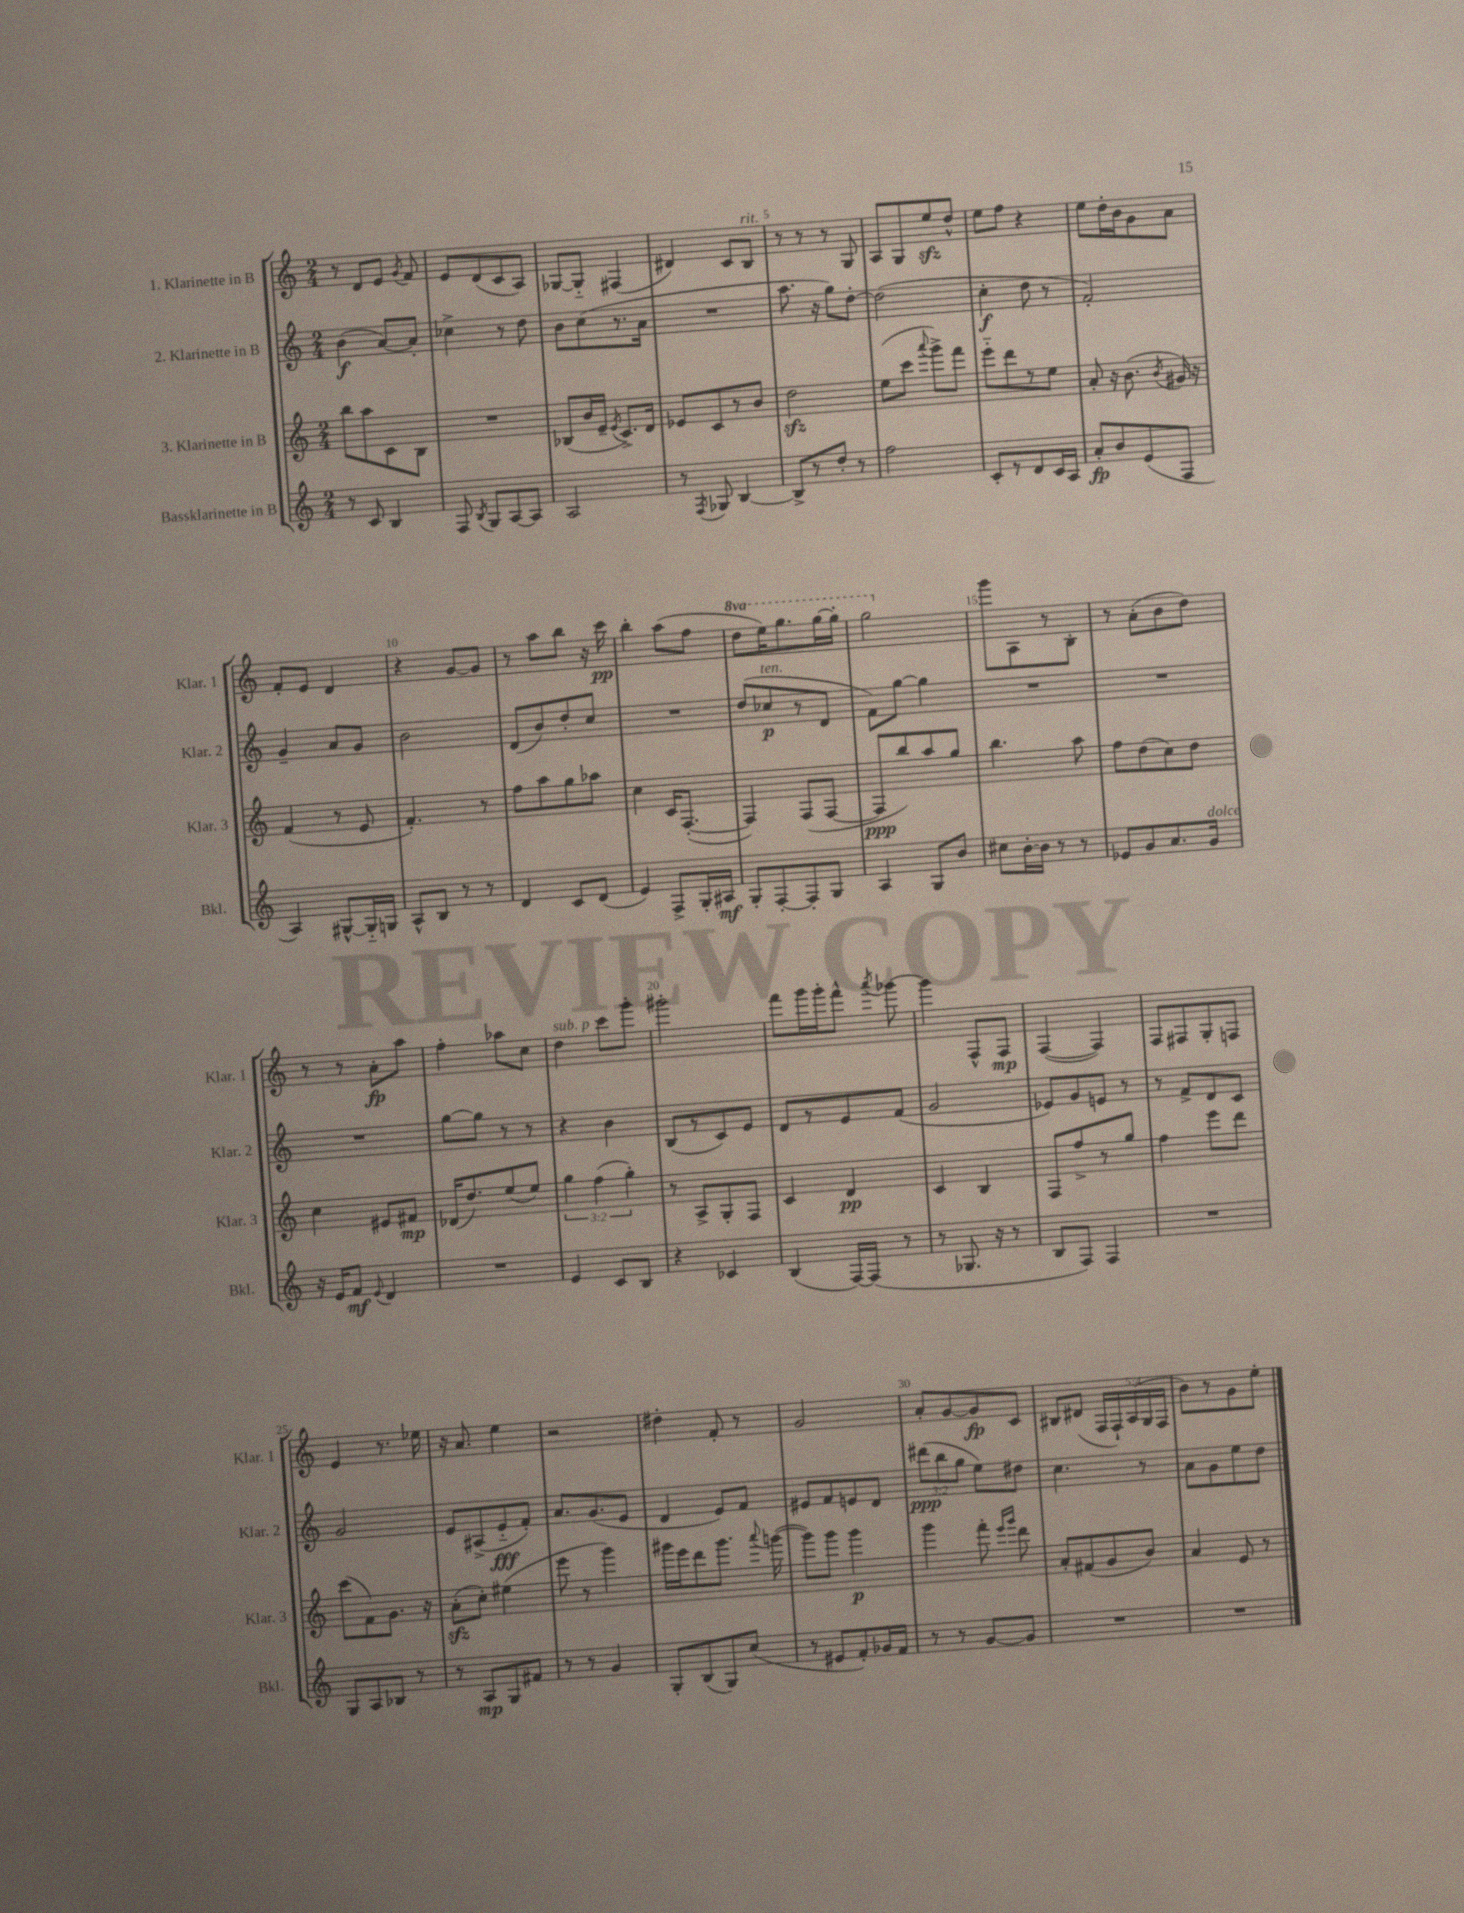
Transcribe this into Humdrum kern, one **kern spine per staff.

**kern	**dynam	**kern	**dynam	**kern	**dynam	**kern	**dynam
*part4	*part4	*part3	*part3	*part2	*part2	*part1	*part1
*staff4	*staff4	*staff3	*staff3	*staff2	*staff2	*staff1	*staff1
*I"Bassklarinette in B	*	*I"3. Klarinette in B	*	*I"2. Klarinette in B	*	*I"1. Klarinette in B	*
*I'Bkl.	*	*I'Klar. 3	*	*I'Klar. 2	*	*I'Klar. 1	*
*clefG2	*	*clefG2	*	*clefG2	*	*clefG2	*
*k[]	*	*k[]	*	*k[]	*	*k[]	*
*M2/4	*	*M2/4	*	*M2/4	*	*M2/4	*
=1	=1	=1	=1	=1	=1	=1	=1
8r	.	8bb\L	.	(4b\	f	8r	.
8c/	.	8aa\	.	.	.	8d/L	.
4B/	.	8c\	.	[8a/L)	.	8e/J	.
.	.	.	.	.	.	8qg/	.
.	.	8B\J	.	8a'/J]	.	8f/	.
=2	=2	=2	=2	=2	=2	=2	=2
8F/	.	2r	.	4cc-X^\	.	8e/L	.
8qB/	.	.	.	.	.	.	.
8G/L	.	.	.	.	.	(8d/	.
[8A/	.	.	.	8r	.	8c/	.
8A/J]	.	.	.	8dd\	.	8A/J)	.
=3	=3	=3	=3	=3	=3	=3	=3
2A/	.	(8B-X/L	.	8b\L	.	[8G-X/L	.
.	.	16b/L	.	(8cc\	.	8G-/J]	.
.	.	16e~/JJ	.	.	.	.	.
.	.	8qe/	.	.	.	.	.
.	.	8.c^/L)	.	8.r	.	(4F#X/	.
.	.	16d/Jk	.	16a\Jk	.	.	.
=4	=4	=4	=4	=4	=4	=4	=4
8r	.	8e-X/L	.	2r	.	4d#X/)	.
8qF/	.	.	.	.	.	.	.
8G-X/	.	8c/	.	.	.	.	.
[4B/	.	8r	.	.	.	8c/L	.
!	!	!	!	!	!	!LO:TX:a:i:t=rit.	!
.	.	8b/J	.	.	.	8B/J	.
=5	=5	=5	=5	=5	=5	=5	=5
8B^/L]	.	2ddzz\	.	8.aa\	.	8r	.
8r	.	.	.	.	.	8r	.
.	.	.	.	16r	.	.	.
8dd'/J	.	.	.	8gg\L)	.	8r	.
8r	.	.	.	[8dd'\J	.	8G/	.
=6	=6	=6	=6	=6	=6	=6	=6
2ff\	.	(8ee\L	.	(2dd\]	.	8A/L	.
.	.	8ccc\J	.	.	.	8G/	.
.	.	8qqaaa/	.	.	.	.	.
.	.	8ggg^\L)	.	.	.	8eezz/	.
.	.	8fff\J	.	.	.	8dd^^/J	.
=7	=7	=7	=7	=7	=7	=7	=7
8c'/L	.	8eee\L	.	4cc'\	f	8ee\L	.
8r	.	8ddd\	.	.	.	8ff\J	.
8d/	.	8r	.	8dd\	.	4r	.
16c/L	.	8ee\J	.	8r	.	.	.
16A/JJ	.	.	.	.	.	.	.
=8	=8	=8	=8	=8	=8	=8	=8
8a'/L	fp	8a'/	.	2f'/)	.	8ee\L	.
8b/	.	16r	.	.	.	16dd'\L	.
.	.	(8.b\	.	.	.	16b\J	.
(8e/	.	.	.	.	.	8g\	.
.	.	8qb/	.	.	.	.	.
8F/J	.	16g#X/)	.	.	.	8a\J	.
.	.	16r	.	.	.	.	.
!!LO:LB:g=z
=9	=9	=9	=9	=9	=9	=9	=9
4A/)	.	(4f/	.	4g~/	.	8f'/L	.
.	.	.	.	.	.	8e/J	.
[8G#X^^/L	.	8r	.	8a/L	.	4d/	.
16G#/L]	.	8e/	.	8g/J	.	.	.
16Gn/JJ	.	.	.	.	.	.	.
=10	=10	=10	=10	=10	=10	=10	=10
8A^^/L	.	4.f'/)	.	2b\	.	4r	.
8B/J	.	.	.	.	.	.	.
8r	.	.	.	.	.	[8g/L	.
8r	.	8r	.	.	.	8g/J]	.
=11	=11	=11	=11	=11	=11	=11	=11
4d/	.	8ff\L	.	(8d/L	.	8r	.
.	.	8aa\	.	8b/)	.	8aa\L	.
8c/L	.	8gg\	.	8dd'/	.	8bb\J	.
(8d/J	.	8aa-X\J	.	8cc/J	.	16r	.
.	.	.	.	.	.	16ccc\	pp
=12	=12	=12	=12	=12	=12	=12	=12
4e/)	.	4cc\	.	2r	.	4bb'\	.
8F^/L	.	16c/KL	.	.	.	(8aa\L	.
.	.	([8.F'/J	.	.	.	.	.
16G'/L	.	.	.	.	.	8ff\J	.
16A#X/JJ	mf	.	.	.	.	.	.
=13	=13	=13	=13	=13	=13	=13	=13
*	*	*	*	*	*	*8va	*
8G'/L	.	4F/])	.	(8dd/L	.	8ddd\L	.
!	!	!	!	!LO:TX:a:i:t=ten.	!	!	!
[8F'/	.	.	.	8cc-X/	p	16eee\K)	.
.	.	.	.	.	.	8.ggg\	.
8F'/]	.	(8F/L	.	8r	.	.	.
8G/J	.	[8F/J	.	8d/J	.	[16ggg\L	.
.	.	.	.	.	.	16ggg'\JJ]	.
=14	=14	=14	=14	=14	=14	=14	=14
4A/	.	8F/L]	ppp	8f\L)	.	2ggg\	.
.	.	8bb/)	.	[8gg\J	.	.	.
8G/L	.	8aa/	.	4gg\]	.	.	.
8b/J	.	8gg/J	.	.	.	.	.
=15	=15	=15	=15	=15	=15	=15	=15
*	*	*	*	*	*	*X8va	*
8cc#X\L	.	4.bb\	.	2r	.	8ggg\L	.
[16b'\L	.	.	.	.	.	8A\	.
16b\JJ]	.	.	.	.	.	.	.
8r	.	.	.	.	.	8r	.
8r	.	8aa\	.	.	.	8B'\J	.
=16	=16	=16	=16	=16	=16	=16	=16
8e-X/L	.	8ff\L	.	2r	.	8r	.
8g/	.	(8dd\	.	.	.	(8a'\L	.
8.a/	.	8cc\)	.	.	.	8b\	.
.	.	8dd\J	.	.	.	8dd\J)	.
!LO:TX:a:i:t=dolce	!	!	!	!	!	!	!
16g/Jk	.	.	.	.	.	.	.
!!LO:LB:g=z
=17	=17	=17	=17	=17	=17	=17	=17
16r	.	4cc\	.	2r	.	8r	.
16e/KL	.	.	.	.	.	.	.
8f/J	mf	.	.	.	.	8r	.
8qqe/	.	.	.	.	.	.	.
4d/	.	8e#X/L	.	.	.	8a'\L	fp
.	.	8f#X/J	mp	.	.	8aa\J	.
=18	=18	=18	=18	=18	=18	=18	=18
2r	.	(16d-X/KL	.	[8gg\L	.	4ff'\	.
.	.	8.dd/)	.	.	.	.	.
.	.	.	.	8gg\J]	.	.	.
.	.	(8ee/	.	8r	.	8aa-X\L	.
.	.	8ee/J)	.	8r	.	8cc\J	.
=19	=19	=19	=19	=19	=19	=19	=19
!	!	!	!	!	!	!LO:TX:a:i:t=sub. p	!
4e/	.	6gg\	.	4r	.	4dd\	.
.	.	(6ff\	.	.	.	.	.
8c/L	.	.	.	4b\	.	8ccc\L	.
.	.	6gg'\)	.	.	.	.	.
8B/J	.	.	.	.	.	8ggg'\J	.
=20	=20	=20	=20	=20	=20	=20	=20
4r	.	8r	.	(8B/L	.	2ggg#X'\	.
.	.	8A^/L	.	8r	.	.	.
4c-X/	.	8G'/	.	8c/)	.	.	.
.	.	8F/J	.	8e/J	.	.	.
=21	=21	=21	=21	=21	=21	=21	=21
(4B/	.	4c/	.	8d/L	.	8fff\L	.
.	.	.	.	8r	.	16ggg\L	.
.	.	.	.	.	.	16ggg'\J	.
[16F/LL)	.	4d/	pp	8e/	.	8fff^^\J	.
(16F/JJ]	.	.	.	.	.	.	.
.	.	.	.	.	.	8qaaa/	.
8r	.	.	.	(8f/J	.	[8ggg-X\	.
=22	=22	=22	=22	=22	=22	=22	=22
8r	.	4c/	.	2g/	.	4ggg-\]	.
8.G-X/	.	.	.	.	.	.	.
.	.	4B/	.	.	.	8F^^/L	.
16r	.	.	.	.	.	.	.
8r	.	.	.	.	.	8F/J	mp
=23	=23	=23	=23	=23	=23	=23	=23
8B/L	.	8F/L	.	8e-X/L)	.	([4F/	.
8F/J)	.	8ff^/	.	8g/	.	.	.
4F/	.	8r	.	8en/J	.	4F/])	.
.	.	8gg/J	.	8r	.	.	.
=24	=24	=24	=24	=24	=24	=24	=24
2r	.	4ff\	.	8r	.	8F/L	.
.	.	.	.	8f^/L	.	8F#X/	.
.	.	8eee\L	.	8d/	.	8G'/	.
.	.	8ddd\J	.	8c/J	.	8Fn/J	.
!!LO:LB:g=z
=25	=25	=25	=25	=25	=25	=25	=25
8G/L	.	(8ccc\L	.	2g/	.	4e/	.
8A/	.	8f\)	.	.	.	.	.
8B-X/J	.	8.g\J	.	.	.	8.r	.
8r	.	.	.	.	.	.	.
.	.	16r	.	.	.	16ee-X\	.
=26	=26	=26	=26	=26	=26	=26	=26
8r	.	(8azz'\L	.	8e/L	.	16r	.
.	.	.	.	.	.	8.a/	.
8A/L	mp	8cc'\J)	.	(8A#X^/	.	.	.
8G/	.	(4ee#X\	.	8e/	fff	4ee\	.
8f#X/J	.	.	.	8f'/J)	.	.	.
=27	=27	=27	=27	=27	=27	=27	=27
8r	.	8eee\	.	8.a/L	.	2r	.
8r	.	8r	.	.	.	.	.
.	.	.	.	(8.g/	.	.	.
4g/	.	4ggg\)	.	.	.	.	.
.	.	.	.	8e/J	.	.	.
=28	=28	=28	=28	=28	=28	=28	=28
8G'/L	.	16ggg#X\LL	.	4d/	.	4dd#X'\	.
.	.	16eee\J	.	.	.	.	.
(8B/	.	8ddd\	.	.	.	.	.
8G/)	.	8.ggg#\J	.	8e/L)	.	8f'/	.
(8cc/J	.	.	.	8f/J	.	8r	.
.	.	8qqaaa/	.	.	.	.	.
.	.	([16gggn\	.	.	.	.	.
=29	=29	=29	=29	=29	=29	=29	=29
8r	.	8ggg\L])	.	8e#X/L	.	2g/	.
8e#X/L	.	8ggg\J	.	8f/	.	.	.
8f'/)	.	4ggg\	p	8en/	.	.	.
16g-X/L	.	.	.	8d/J	.	.	.
16f/JJ	.	.	.	.	.	.	.
=30	=30	=30	=30	=30	=30	=30	=30
8r	.	4ggg\	.	(12ddd#X\L	ppp	8a'/L	.
.	.	.	.	12bb\	.	.	.
8r	.	.	.	.	.	[8g/	.
.	.	.	.	12gg\J	.	.	.
[8g/L	.	8fff'\	.	8ee\L)	.	8g/]	fp
.	.	16qqeee/LL	.	.	.	.	.
.	.	16qqggg/JJ	.	.	.	.	.
8g/J]	.	8ddd\	.	8dd#X\J	.	8c/J	.
=31	=31	=31	=31	=31	=31	=31	=31
2r	.	8a'/L	.	4.cc\	.	8B#X/L	.
.	.	(8f#X/	.	.	.	(8d#X/J	.
.	.	8g/	.	.	.	20F/LL	.
.	.	.	.	.	.	20F`/)	.
.	.	.	.	.	.	(20A/	.
.	.	8b/J)	.	8r	.	.	.
.	.	.	.	.	.	20G/	.
.	.	.	.	.	.	20F/JJ	.
=32	=32	=32	=32	=32	=32	=32	=32
2r	.	4a/	.	8a\L	.	8b\L)	.
.	.	.	.	8g\	.	8r	.
.	.	8e/	.	8ee\	.	8g\	.
.	.	8r	.	8dd\J	.	8ee'\J	.
==	==	==	==	==	==	==	==
*-	*-	*-	*-	*-	*-	*-	*-
